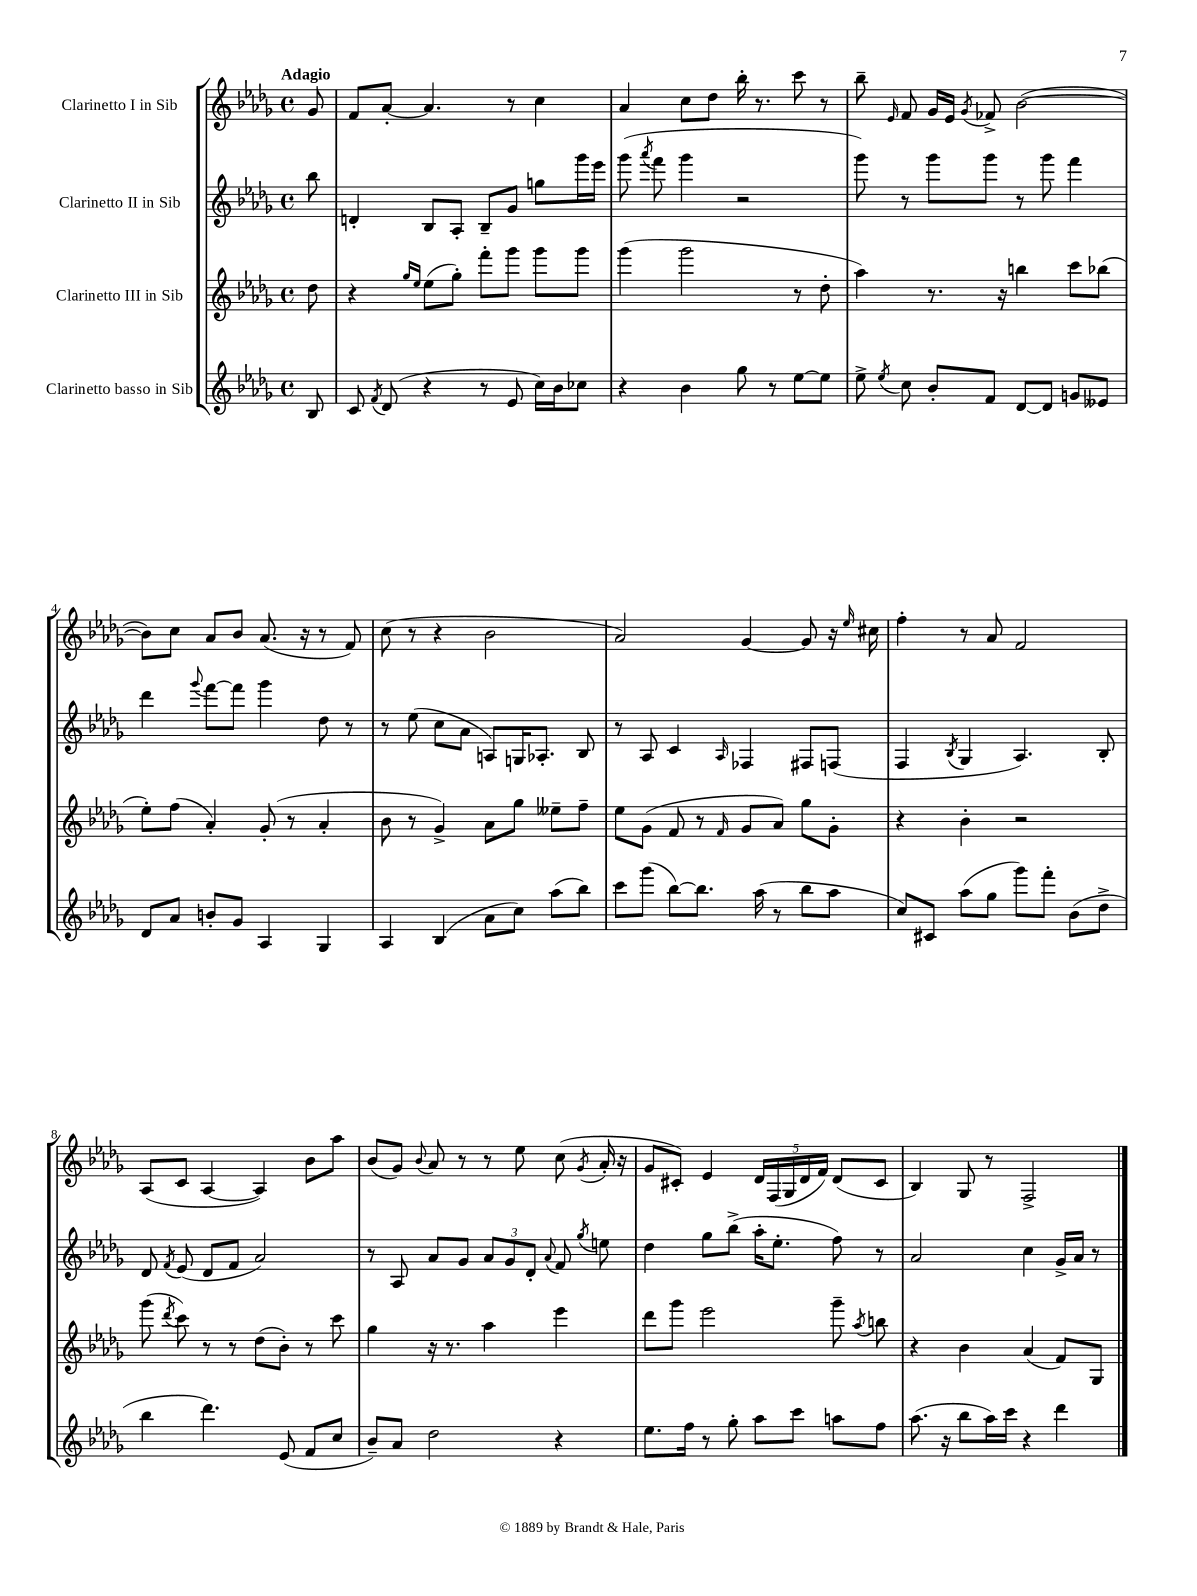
<<
\new StaffGroup <<
\new Staff = "s0" \with { instrumentName = "Clarinetto I in Sib" } {
    \clef treble \key des \major \defaultTimeSignature \time 4/4 \partial 8 \tempo "Adagio"
    \autoBeamOff ges'8 |
    f'8[ aes'8]~-. aes'4. r8 c''4 |
    aes'4 c''8[ des''8] bes''16-. r8. c'''8 r8 |
    bes''8-- \grace { ees'16 } f'8 ges'16[ ees'16] \acciaccatura { ges'8 } fes'8-> bes'2~( |
    bes'8[) c''8] aes'8[ bes'8] aes'8.( r16 r8 f'8) |
    c''8( r8 r4 bes'2 |
    aes'2) ges'4~ ges'8 r16 \grace { ees''16 } cis''16 |
    f''4-. r8 aes'8 f'2 |
    aes8[( c'8] aes4~ aes4) bes'8[ aes''8] |
    bes'8[( ges'8]) \appoggiatura { bes'8 } aes'8 r8 r8 ees''8 c''8( \acciaccatura { ges'8 } aes'16-. r16 |
    ges'8[ cis'8]-.) ees'4 \tuplet 5/4 { des'16[ f16( ges16 des'16 f'16]) } des'8[( cis'8] |
    bes4) ges8 r8 f2-> \bar "|." |
}
\new Staff = "s1" \with { instrumentName = "Clarinetto II in Sib" } {
    \clef treble \key des \major \defaultTimeSignature \time 4/4 \partial 8
    \autoBeamOff bes''8 |
    d'4-. bes8[ aes8]-. bes8[-- ges'8] g''8[ ges'''16 ees'''16] |
    ges'''8( \acciaccatura { aes'''8 } f'''8 ges'''4 r2 |
    ges'''8) r8 ges'''8[ ges'''8] r8 ges'''8 f'''4 |
    des'''4 \appoggiatura { ges'''8 } f'''8[~ f'''8] ges'''4 des''8 r8 |
    r8 ees''8( c''8[ aes'8] a8[) g16 aes8.]-. bes8 |
    r8 aes8 c'4 \grace { aes16 } fes4 fis8[ f8]( |
    f4 \acciaccatura { bes8 } ges4 aes4.) bes8-. |
    des'8 \acciaccatura { f'8 } ees'8( des'8[ f'8] aes'2) |
    r8 aes8 aes'8[ ges'8] \tuplet 3/2 { aes'8[ ges'8 des'8]-. } \appoggiatura { aes'8 } f'8 \acciaccatura { ges''8 } e''8 |
    des''4 ges''8[ bes''8]->( aes''16[-. ees''8.]-. f''8) r8 |
    aes'2 c''4 ges'16[-> aes'16] r8 \bar "|." |
}
\new Staff = "s2" \with { instrumentName = "Clarinetto III in Sib" } {
    \clef treble \key des \major \defaultTimeSignature \time 4/4 \partial 8
    \autoBeamOff des''8 |
    r4 \grace { ges''16[ ees''16] } ees''8[( ges''8]-.) f'''8[-. ges'''8] ges'''8[ ges'''8] |
    ges'''4( ges'''2 r8 des''8-. |
    aes''4) r8. r16 b''4 c'''8[ bes''8]( |
    ees''8[-.) f''8]( aes'4-.) ges'8-.( r8 aes'4-. |
    bes'8 r8 ges'4->) aes'8[ ges''8] eeses''8[-- f''8]-- |
    ees''8[ ges'8]( f'8 r8 \grace { f'16 } ges'8[ aes'8]) ges''8[ ges'8]-. |
    r4 bes'4-. r2 |
    ges'''8( \acciaccatura { des'''8 } c'''8) r8 r8 des''8[( bes'8]-.) r8 c'''8 |
    ges''4 r16 r8. aes''4 ees'''4 |
    des'''8[ ges'''8] ees'''2 ges'''8-- \acciaccatura { aes''8 } b''8 |
    r4 bes'4 aes'4( f'8[) ges8] \bar "|." |
}
\new Staff = "s3" \with { instrumentName = "Clarinetto basso in Sib" } {
    \clef treble \key des \major \defaultTimeSignature \time 4/4 \partial 8
    \autoBeamOff bes8 |
    c'8 \acciaccatura { f'8 } des'8( r4 r8 ees'8 c''16[) bes'16 ces''8] |
    r4 bes'4 ges''8 r8 ees''8[~ ees''8] |
    ees''8-> \acciaccatura { ees''8 } c''8 bes'8[-. f'8] des'8[~ des'8] g'8[ eeses'8] |
    des'8[ aes'8] b'8[-. ges'8] aes4 ges4 |
    aes4 bes4( aes'8[ c''8]) aes''8[( bes''8]) |
    c'''8[ ges'''8]( bes''8[~) bes''8.] aes''16( r8 bes''8[ aes''8] |
    c''8[) cis'8] aes''8[( ges''8] ges'''8[) f'''8]-. bes'8[( des''8]-> |
    bes''4 des'''4.) ees'8( f'8[ c''8] |
    bes'8[--) aes'8] des''2 r4 |
    ees''8.[ f''16] r8 ges''8-. aes''8[ c'''8] a''8[ f''8] |
    aes''8.( r16 bes''8[ aes''16) c'''16] r4 des'''4 \bar "|." |
}
>>
>>
